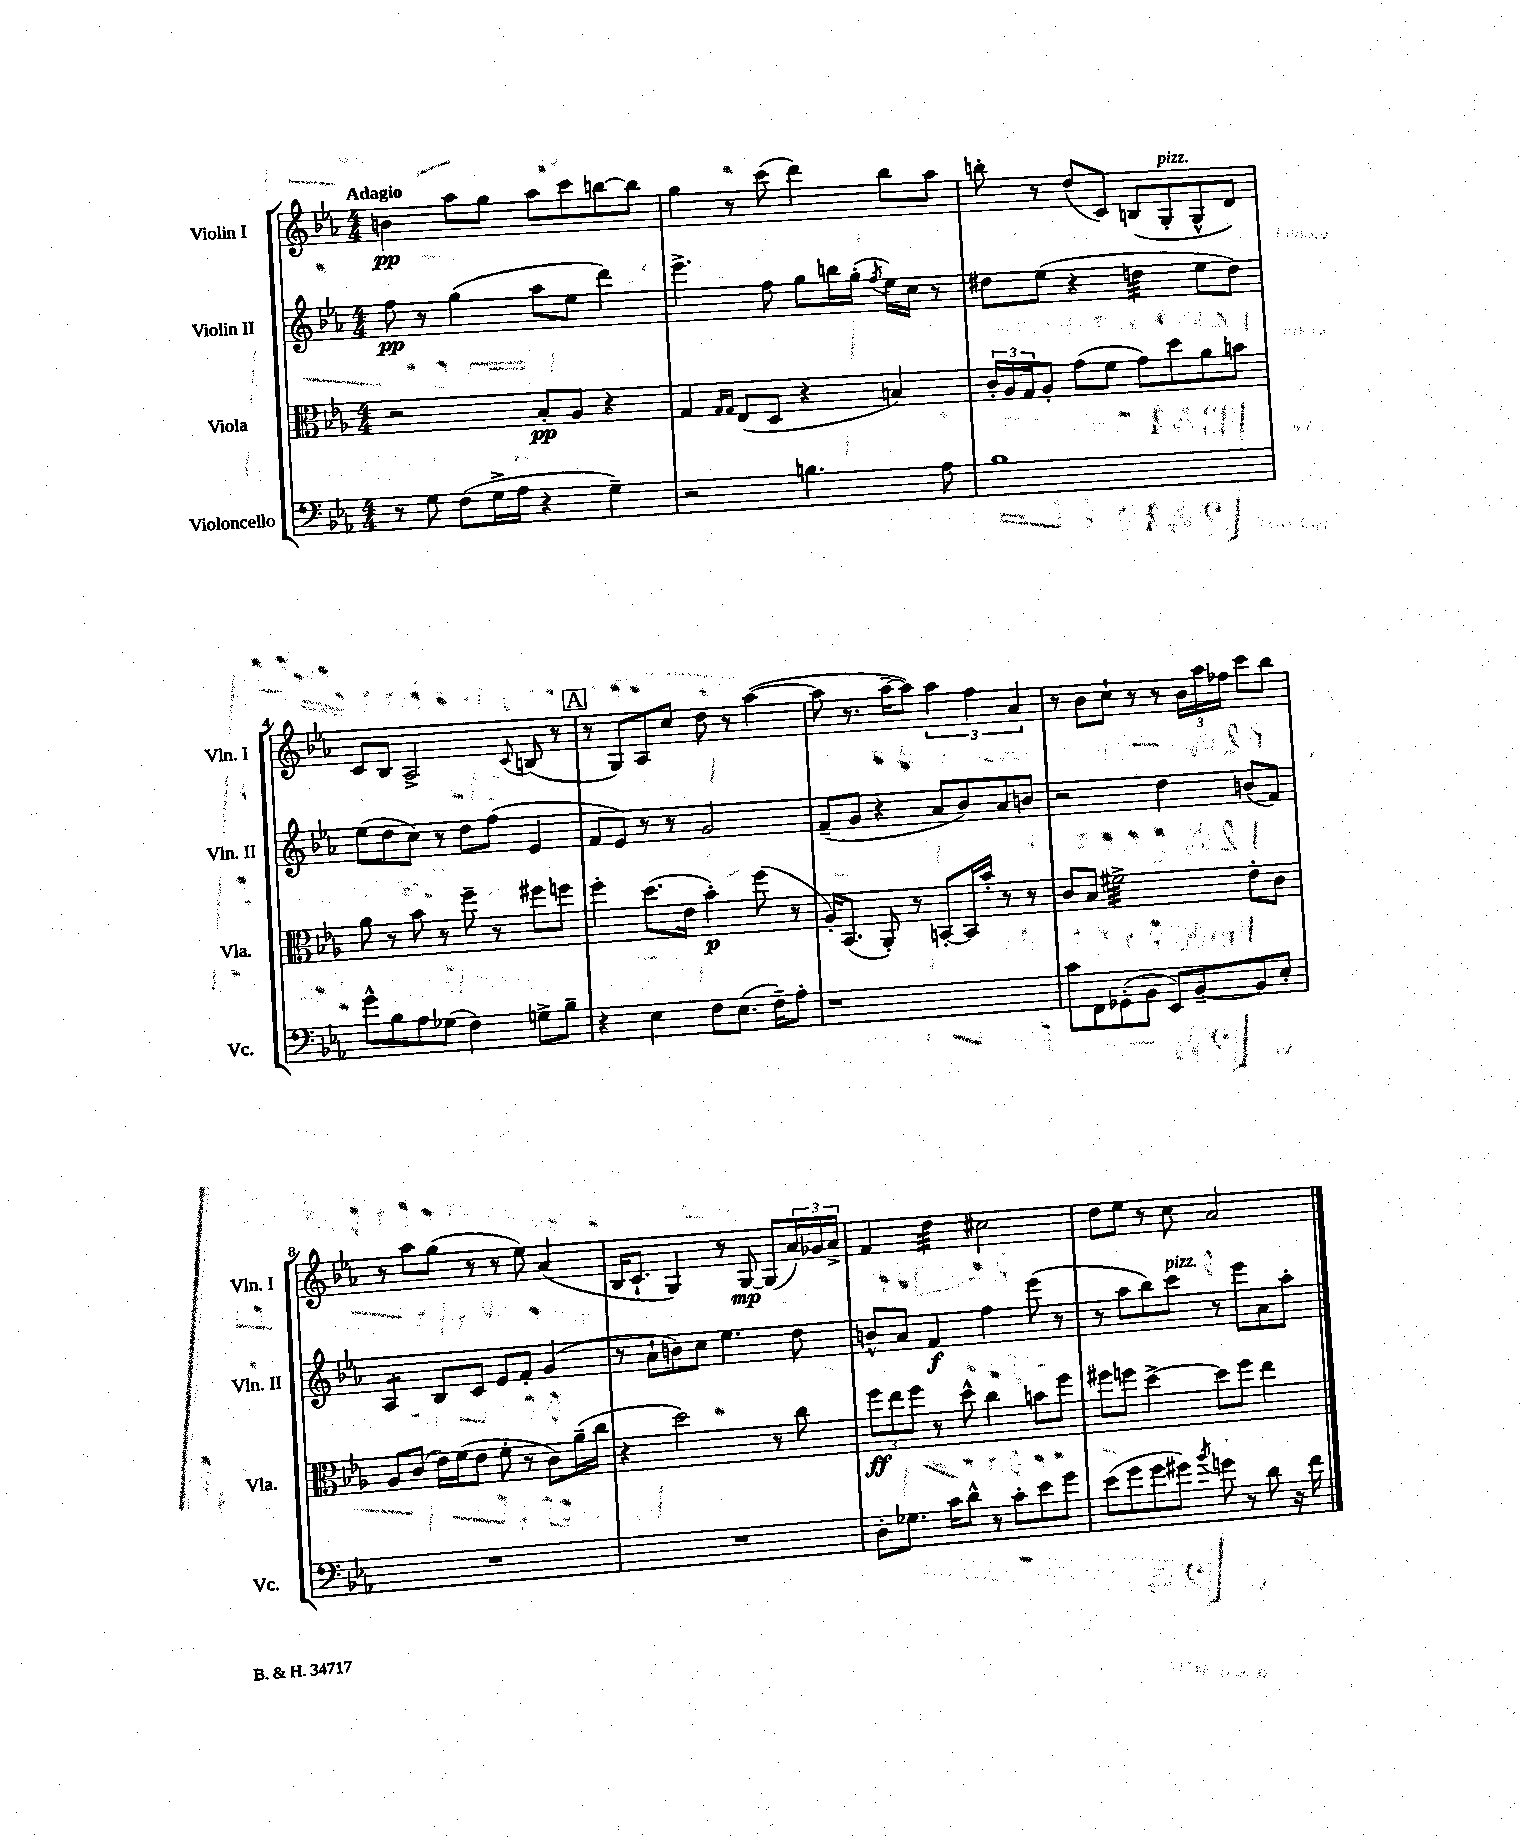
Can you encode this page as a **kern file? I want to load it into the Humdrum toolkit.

**kern	**kern	**kern	**kern
*staff4	*staff3	*staff2	*staff1
*clefF4	*clefC3	*clefG2	*clefG2
*k[b-e-a-]	*k[b-e-a-]	*k[b-e-a-]	*k[b-e-a-]
*M4/4	*M4/4	*M4/4	*M4/4
8r	2r	8ff	4b
8G	.	8r	.
(8F	.	(4gg	8aa-
16G^	.	.	8gg
16A-	.	.	.
4r	8B-'	8aa-	8aa-
.	8A-	8ee-	8ccc
4G~)	4r	4ddd)	[8bb
.	.	.	8bb]
=	=	=	=
2r	4G	4.eee-^	4gg
.	16qqG	.	.
.	16qqG	.	.
.	(8E-	.	8r
.	8D	8ff	(8ccc
4.B	4r	8gg	4ddd)
.	.	16bb	.
.	.	(16gg'	.
.	.	8qff	.
.	4B)	16ee-)	8bb-
.	.	16cc	.
8A-	.	8r	8aa-
=	=	=	=
1B-	24c'	8dd#	8bb'
.	24A-	.	.
.	24G	.	.
.	8A-'	(8ee-	8r
.	(8g	4r	(8dd
.	8f	.	8c)
.	8g)	4dd	(8B
.	8dd	.	8G'
.	8a-	8ee-	8G^^
.	8b	8dd)	8d)
=	=	=	=
8g^^	8a-	(8ee-	8c
8B-	8r	8dd	8B-
8A-	8b-	8cc)	2A-^
(8G-	8r	8r	.
4F)	8ff~	8dd	.
.	8r	(8ff	.
.	.	.	8qqc
8G^	8ff#	4e-	(8B
8B-~	8ff	.	8r
=	=	=	=
4r	4ff'	8f	8r
.	.	8e-)	8G)
4E-	(8.dd	8r	8A-
.	.	8r	8cc
.	16e-	.	.
8F	4b-')	2g	8dd
(8.E-	.	.	8r
.	(8ff	.	([4aa-
16F~)	.	.	.
8A-'	8r	.	.
=	=	=	=
1r	16A-')	(8f~	8aa-]
.	(8.BB-	.	.
.	.	8g	8.r
.	8AA-')	4r	.
.	.	.	[16aa-~
.	8r	.	8aa-])
.	[8BB'	8a-	6aa-
.	16BB]	8b-)	.
.	.	.	6ff
.	16b-'	.	.
.	8r	8a-	.
.	.	.	6a-
.	8r	8b	.
=	=	=	=
8c	8c	2r	8r
8FF	8B-	.	8b-
(8GG-'	2f#^	.	8cc`
8BB-	.	.	8r
8EE-)	.	4dd	8r
[8BB-~	.	.	24b-
.	.	.	24aa-
.	.	.	24ff-
8BB-]	8e-'	(8b	8ccc
8E-'	8c	8f)	8bb-
=	=	=	=
1r	8A-	4A-	8r
.	(8c	.	8aa-
.	16e-)	8B-	(8gg
.	(16f	.	.
.	8e-	8c	8r
.	8f'	8e-	8r
.	8r	8f'	8ee-)
.	8c)	(4g	(4a-
.	(16a-~	.	.
.	16cc	.	.
=	=	=	=
1r	4r	8r	16B-
.	.	.	8.c`
.	.	8a-`	.
.	2dd)	8b)	4G)
.	.	8cc	.
.	.	4.ee-	8r
.	.	.	[8G
.	8r	.	(8G]
.	8cc	8dd	24a-)
.	.	.	24g-
.	.	.	24a-^
=	=	=	=
8D'	12ff	8b^^	4f
.	12ee-	.	.
8.G-	.	8a-	.
.	12ff	.	.
.	8r	4f	4dd
16c	.	.	.
8d^^	8dd^^	.	.
8r	4cc	4ff	2cc#
8c'	.	.	.
8e-	8b	(8eee-	.
8g	8ff	8r	.
=	=	=	=
(8e-	8ff#	8r	8dd
8g	8ff	8aa-	8ee-
8g	[4dd^	8bb-)	8r
8g#)	.	8ccc	8cc
8qb-	.	.	.
8g	8dd]	8r	2a-
8r	8ff	8eee-	.
8d	4ee-	8a-	.
16r	.	8aa-'	.
16f	.	.	.
==	==	==	==
*-	*-	*-	*-
